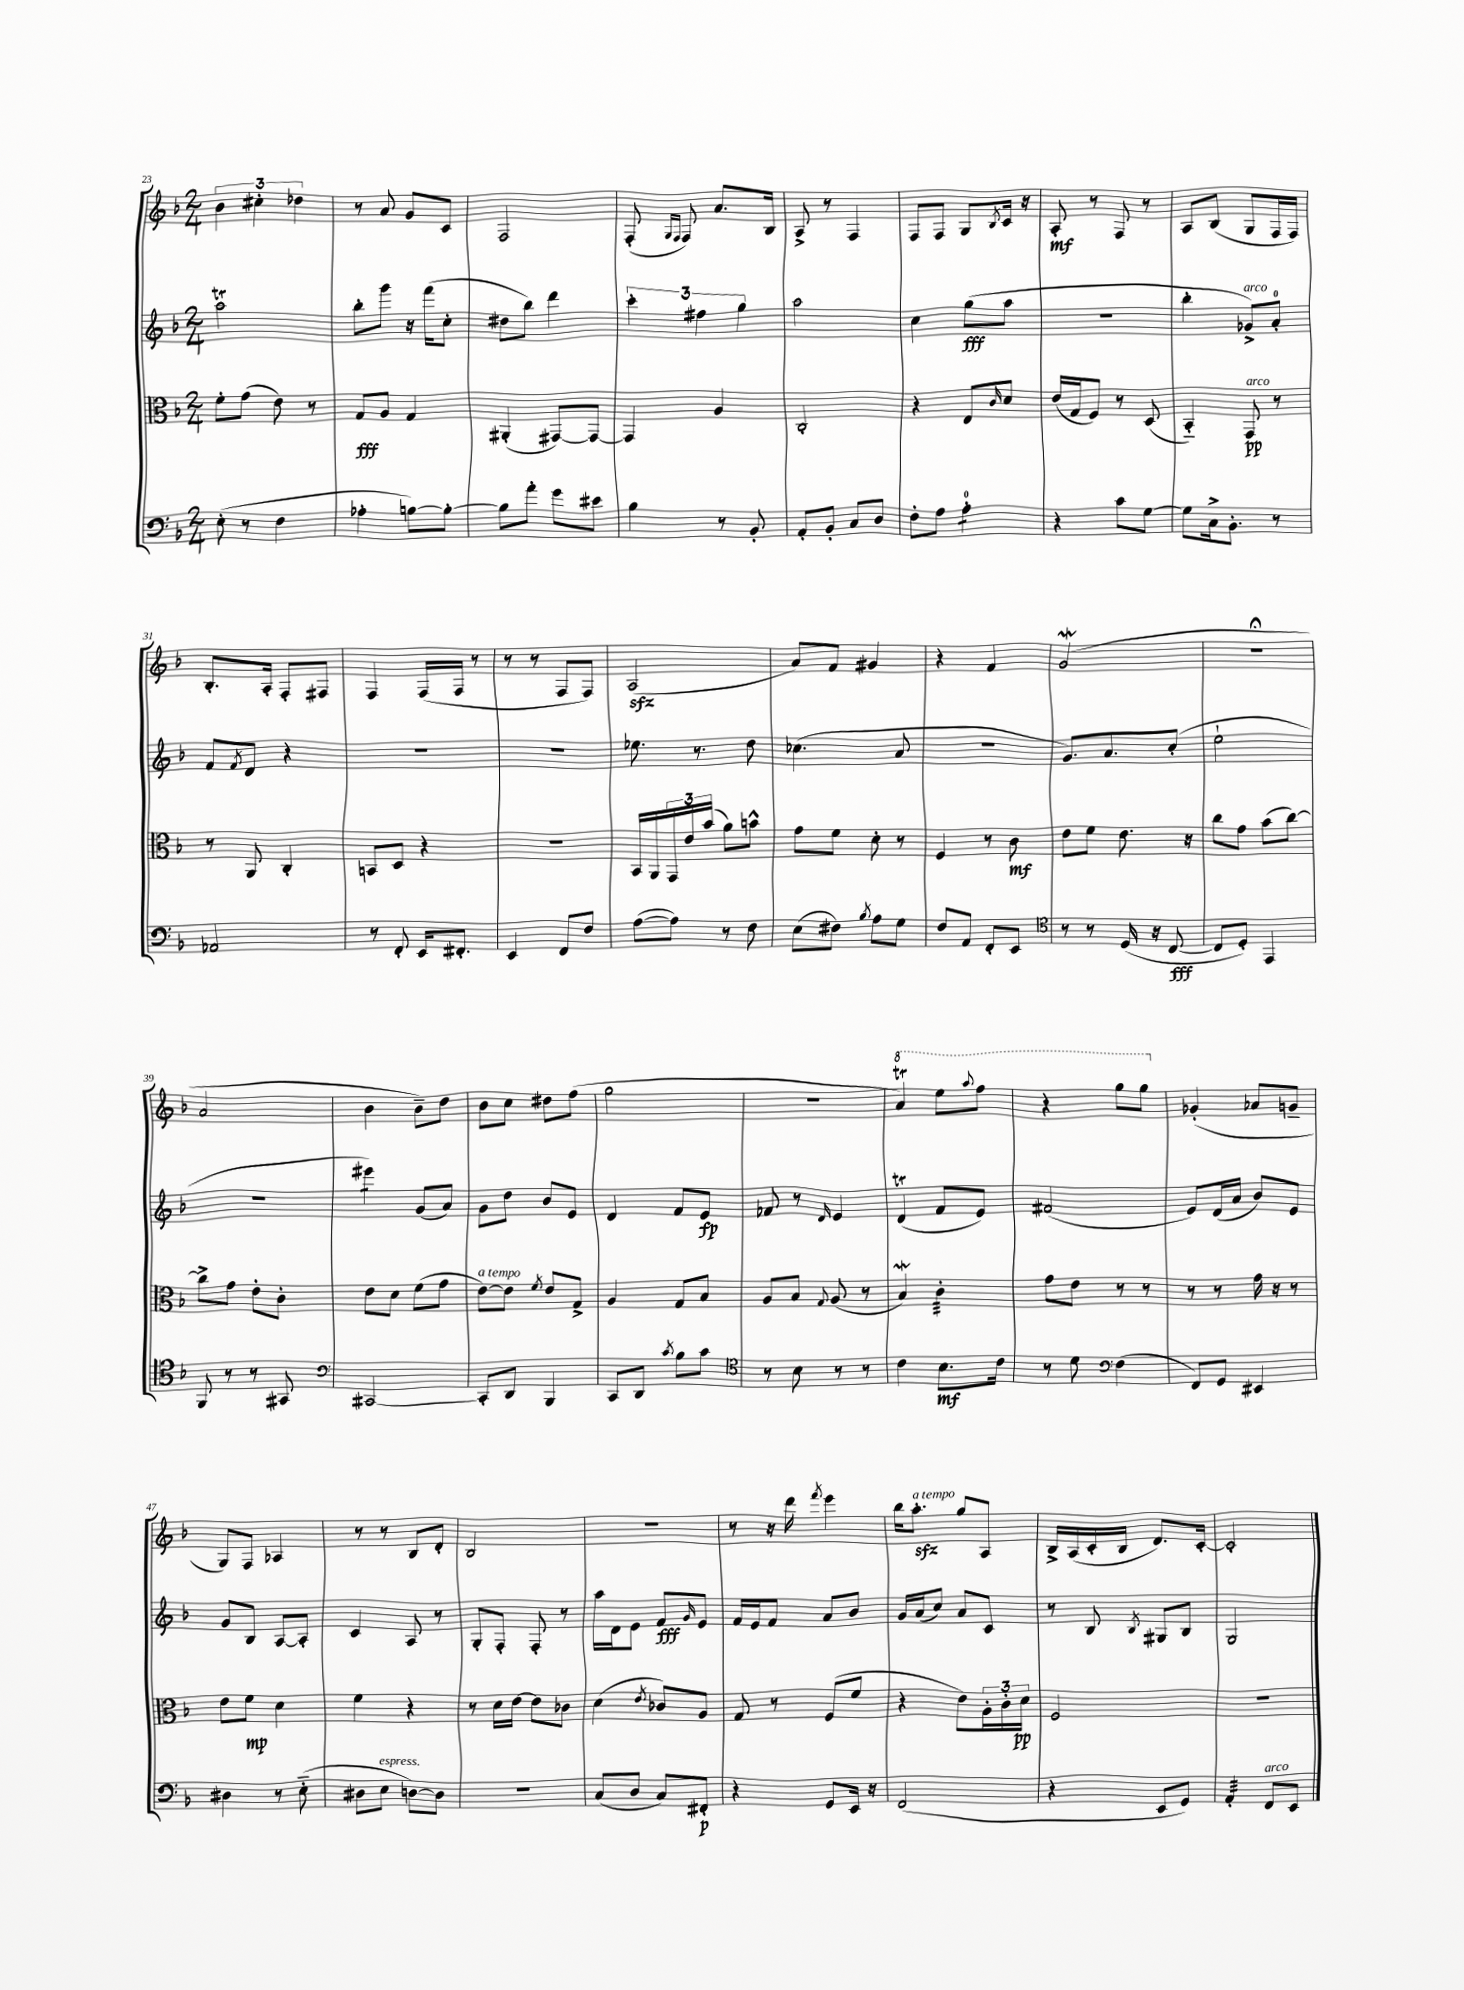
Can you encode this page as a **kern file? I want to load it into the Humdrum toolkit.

**kern	**kern	**kern	**kern
*staff4	*staff3	*staff2	*staff1
*clefF4	*clefC3	*clefG2	*clefG2
*k[b-]	*k[b-]	*k[b-]	*k[b-]
*M2/4	*M2/4	*M2/4	*M2/4
(8E'	8f'	2aa	6b-
8r	(8g	.	.
.	.	.	6cc#'
4F	8e)	.	.
.	.	.	6dd-
.	8r	.	.
=	=	=	=
4A-'	8G	8bb-'	8r
.	8A	8ggg	8a
[8B)	4G	16r	8g
.	.	(16fff	.
8B'_	.	8cc'	8c
=	=	=	=
8B]	(4AA#'	8dd#	2F
8a'	.	8bb-)	.
8g	[8GG#)	4ddd	.
8e#	8GG#_	.	.
=	=	=	=
4B-	4GG#]	6ccc'	(8F'
.	.	.	16qqG
.	.	.	16qqF
.	.	.	8F)
.	.	6ff#	.
8r	4A	.	8.a
.	.	6gg	.
8BB-'	.	.	.
.	.	.	16B-
=	=	=	=
8AA'	2C'	2aa	8A^
8BB-'	.	.	8r
8C	.	.	4F
8D	.	.	.
=	=	=	=
8F'	4r	4cc	8F
8A	.	.	8F
4A'	8E	(8gg	8G
.	16qqc	.	8qB-
.	8d	8aa	16c
.	.	.	16r
=	=	=	=
4r	(16e	2r	8A'
.	16G	.	.
.	8F)	.	8r
8c	8r	.	8F
[8G	(8D	.	8r
=	=	=	=
8G]	4BB-'~)	4bb-'	8A
16C^	.	.	(8B-
8.BB-'	.	.	.
.	8GG	8g-^)	8G
8r	8r	8a'	16F
.	.	.	16F)
=	=	=	=
2AA-	8r	8f	8.B-'
.	.	8qf	.
.	8AA	8d	.
.	.	.	16A'
.	4C'	4r	8F'
.	.	.	8F#
=	=	=	=
8r	8BB	2r	4F
8FF'	8D	.	.
16EE	4r	.	(16F
8.FF#'	.	.	16F
.	.	.	8r
=	=	=	=
4EE	2r	2r	8r
.	.	.	8r
8FF	.	.	8F
8F	.	.	8F)
=	=	=	=
([8A	16BB-	8.ee-	(2A
.	16AA	.	.
8A])	24GG	.	.
.	24e	.	.
.	.	8.r	.
.	(24b-	.	.
8r	8a)	.	.
8F	8b^^	8dd	.
=	=	=	=
(8E	8g	(4.cc-	8a)
8F#)	8f	.	8f
8qB-	.	.	.
8A	8d'	.	4g#
8G	8r	8a	.
=	=	=	=
8F	4F	2r	4r
8AA	.	.	.
8FF'	8r	.	4f
8EE	8c	.	.
=	=	=	=
*clefC4	*	*	*
8r	8e	8.g)	(2g
8r	8f	.	.
.	.	8.a	.
(16D	8.e	.	.
16r	.	.	.
[8C	.	(8cc'	.
.	16r	.	.
=	=	=	=
8C]	8cc	2ee`	2r;
8D')	8g	.	.
4EE	(8b-	.	.
.	[8cc)	.	.
=	=	=	=
8FF	8cc^]	2r	2a
8r	8g	.	.
8r	8e'	.	.
8GG#	8c'	.	.
=	=	=	=
*clefF4	*	*	*
[2CC#	8e	4eee#)	4b-
.	8d	.	.
.	(8f	(8g	8b-~)
.	8g	8a)	8dd
=	=	=	=
8CC#']	[8e)	8g	8b-
8DD	8e]	8dd	8cc
.	8qf	.	.
4BBB-	8e	8b-	8dd#
.	8G^	8e	(8ff
=	=	=	=
8CC	4A	4d	2gg
8DD	.	.	.
8qc	.	.	.
8B-	8G	8f	.
8c	8B-	8e	.
=	=	=	=
*clefC4	*	*	*
8r	8A	8f-	2r
8B-	8B-	8r	.
.	8qqG	16qqd	.
8r	(8A	4e	.
8r	8r	.	.
=	=	=	=
4c	4B-)	(4d	4aa)
8.B-	4c'	8f	8eee
.	.	.	8qqaaa
.	.	8e)	8fff
16c	.	.	.
=	=	=	=
8r	8g	(2f#	4r
8d	8e	.	.
*clefF4	*	*	*
(4F	8r	.	8ggg
.	8r	.	8ggg
=	=	=	=
8FF)	8r	8e)	(4g-'
8GG	8r	(16d	.
.	.	16a	.
4EE#	16g	8b-)	8a-
.	16r	.	.
.	8r	8e	8g~
=	=	=	=
4D#	8e	8g	8G)
.	8f	8B-	8F
8r	4d	[8A	4A-
(8E'~	.	8A']	.
=	=	=	=
8D#	4f	4c	8r
8E	.	.	8r
[8D)	4r	8A	8B-
8D]	.	8r	8d'
=	=	=	=
2r	8r	8G'	2B-
.	16d	8F'	.
.	[16e	.	.
.	8e]	8F'	.
.	8c-	8r	.
=	=	=	=
(8C	(4d	16aa	2r
.	.	16d	.
8D	.	8e	.
.	8qe	.	.
8C)	8c-)	8f	.
.	.	16qqg	.
8FF#'	8A	8e	.
=	=	=	=
4r	8G	16f	8r
.	.	16e	.
.	8r	8f	16r
.	.	.	16ddd
.	.	.	8qfff
8GG	(8F	8a	4eee
16EE	8f	8b-	.
16r	.	.	.
=	=	=	=
(2FF	4r	16g	16bb-
.	.	(16a	8.aa'
.	.	8cc)	.
.	8e)	8a	8gg
.	24A'	8c	8A
.	24c'	.	.
.	24d	.	.
=	=	=	=
4r	2F	8r	16B-^
.	.	.	(16A
.	.	8B-	16c'
.	.	.	16B-
.	.	8qB-	.
8EE	.	8G#	8.d)
8GG)	.	8B-	.
.	.	.	[16c'
=	=	=	=
4AA'	2r	2G	2c']
8FF	.	.	.
8EE	.	.	.
==	==	==	==
*-	*-	*-	*-
